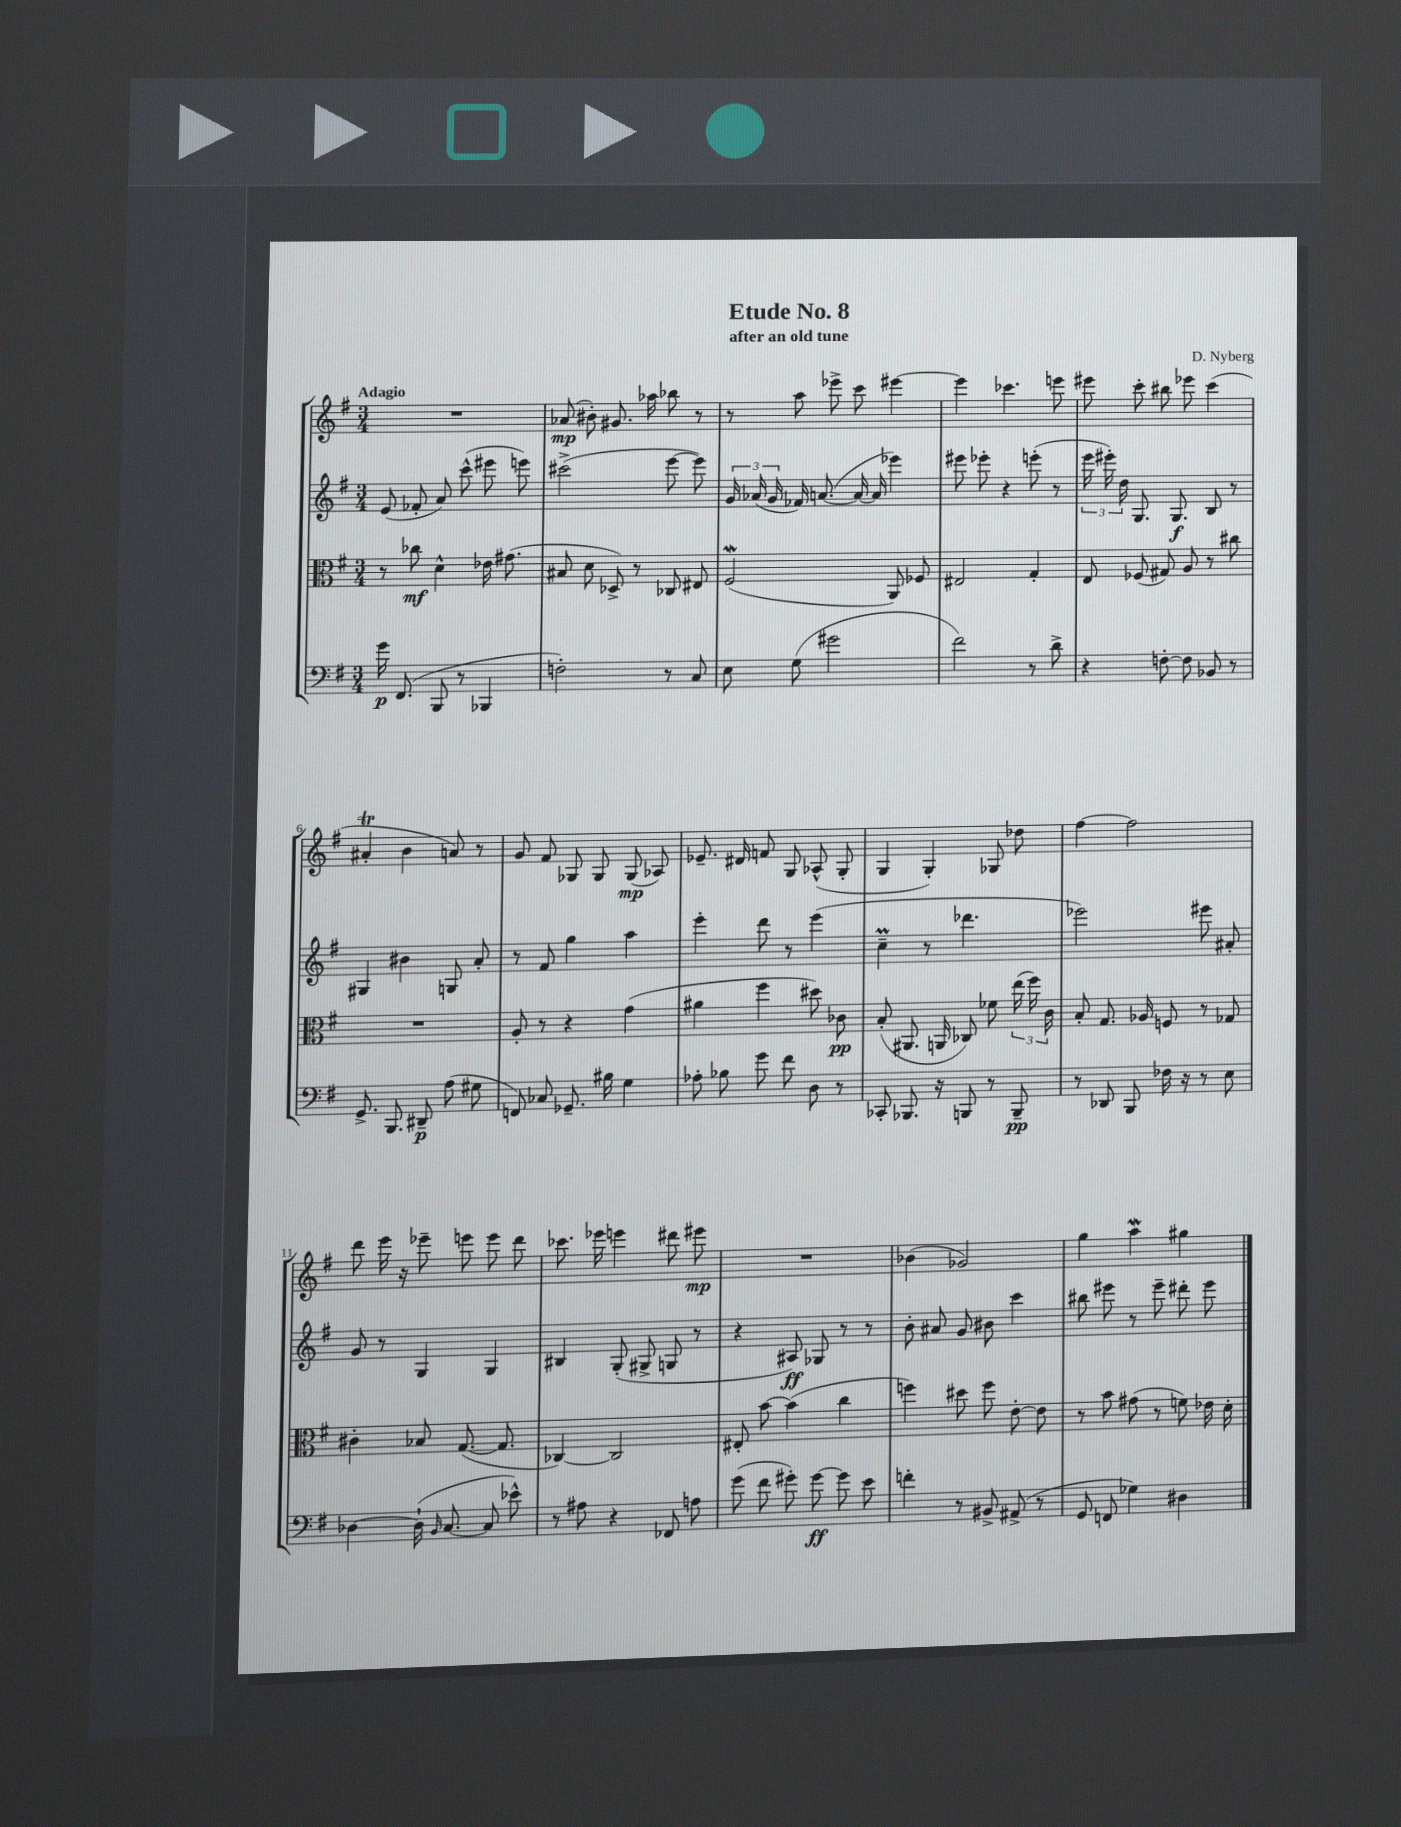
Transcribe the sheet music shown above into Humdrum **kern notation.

**kern	**kern	**kern	**kern
*staff4	*staff3	*staff2	*staff1
*clefF4	*clefC3	*clefG2	*clefG2
*k[f#]	*k[f#]	*k[f#]	*k[f#]
*M3/4	*M3/4	*M3/4	*M3/4
16g\	8r	(8e/	2.r
(8.FF#/	.	.	.
.	8cc-\	8f-'/	.
8BBB/	4d^^\	8a/)	.
8r	.	(8ccc^^\	.
4BBB-/	16e-\	8eee#\	.
.	(8.g#\	.	.
.	.	8eee\)	.
=	=	=	=
2F'\)	8B#/	(2ccc#^\	(8a-/
.	8d\	.	8b#'\)
.	8D-^/)	.	8.g#/
.	8r	.	.
.	.	.	16aa-\
8r	8C-/	[8eee\	8bb-\
8C/	8E#/	8eee\])	8r
=	=	=	=
8E\	(2F#/	24g/	8r
.	.	(24a-/	.
.	.	24g/	.
(8G\	.	16f-/)	8aa\
.	.	([8.a/	.
2g#\	.	.	8eee-^\
.	.	16a/_	8ccc\
.	.	16a/]	.
.	8AA/)	4eee-\)	[4eee#\
.	8F-/	.	.
=	=	=	=
2f#\)	2E#/	8eee#\	4eee#\]
.	.	8eee-'\	.
.	.	4r	4.ccc-\
8r	4G'/	(8eee'\	.
8d^\	.	8r	8eee\
=	=	=	=
4r	8E/	24eee\	8eee#\
.	.	24eee#'\)	.
.	.	24dd\	.
.	(8F-/	8.G/	8ccc'\
[8F'\	8G#/)	.	8bb#\
.	.	8.G/	.
8F\]	8A/	.	8eee-\
8BB-/	8r	8B/	(4ccc\
8r	8cc#\	8r	.
=	=	=	=
8.GG^/	2.r	4G#/	4a#'/
8.BBB/	.	.	.
.	.	4b#\	4b\
8DD#~/	.	.	.
(8A\	.	8G/	8a/)
8G#\	.	8a'/	8r
=	=	=	=
8FF/)	8A'/	8r	8g/
8C-/	8r	8f#/	8f#/
8.GG-~/	4r	4gg\	8G-/
.	.	.	8G-/
16B#\	.	.	.
4G\	(4g\	4aa\	(8G-/
.	.	.	8A-/)
=	=	=	=
8A-'\	4a#\	4eee'\	8.e-~/
8B-\	.	.	.
.	.	.	16d#/
8g\	4ff#\	8ddd\	8f/
8f#\	.	8r	8G/
8D\	8dd#\)	(4eee\	(8A-^^/
8r	8c-\	.	8G'/
=	=	=	=
8CC-'/	(8B'/	4cc~\	4G/
8.BBB-/	8.AA#/	.	.
.	.	8r	4G'/)
16r	16AA/	.	.
8BBB/	8C-/)	4.ddd-\	.
8r	8f-\	.	8G-/
8BBB~/	(24ee\	.	8dd-\
.	24ff#\)	.	.
.	24c\	.	.
=	=	=	=
8r	8B'/	2eee-\)	[4ff#\
8DD-/	8.G/	.	.
8BBB/	.	.	2ff#\]
.	16A-/	.	.
16F-\	8F/	.	.
16r	.	.	.
8r	8r	8eee#\	.
8E\	8G-/	8a#'/	.
=	=	=	=
[4D-\	4c#'\	8g/	8ddd\
.	.	8r	16eee\
.	.	.	16r
(16D-`\]	8B-/	4G/	8eee-~\
16qqBB/	.	.	.
[8.C/	.	.	.
.	([8.G/	.	8eee\
8C/]	.	4G/	8eee\
.	8.G/]	.	.
8e-^^\)	.	.	8ddd\
=	=	=	=
8r	[4C-/)	4B#/	8.ccc-\
8A#\	.	.	.
.	.	.	16eee-\
4r	2C-/]	(8G'/	4eee\
.	.	8G#^/	.
8FF-/	.	8G/	8ddd#\
8A\	.	8r	8eee#\
=	=	=	=
(8g\	8E#'/	4r	2.r
8f#\	[8b\	.	.
8g#'\)	(4b\]	8A#/)	.
[8g#\	.	8G-/	.
8g#\]	4cc\	8r	.
8e\	.	8r	.
=	=	=	=
4f'\	4ff\)	8b'\	(4b-\
.	.	8a#/	.
8r	8dd#\	8g/	2g-/)
8BB#^/	8ff\	8b#\	.
(8AA#^/	[8e'\	4ccc\	.
8r	8e\]	.	.
=	=	=	=
8GG/	8r	8bb#\	4gg\
8FF/	8b\	8eee#\	.
4G-\)	(8g#\	8r	4aa\
.	8r	8eee#~\	.
4D#\	8f\)	8ddd#'\	4gg#\
.	16e-\	8eee#\	.
.	16d'\	.	.
==	==	==	==
*-	*-	*-	*-
